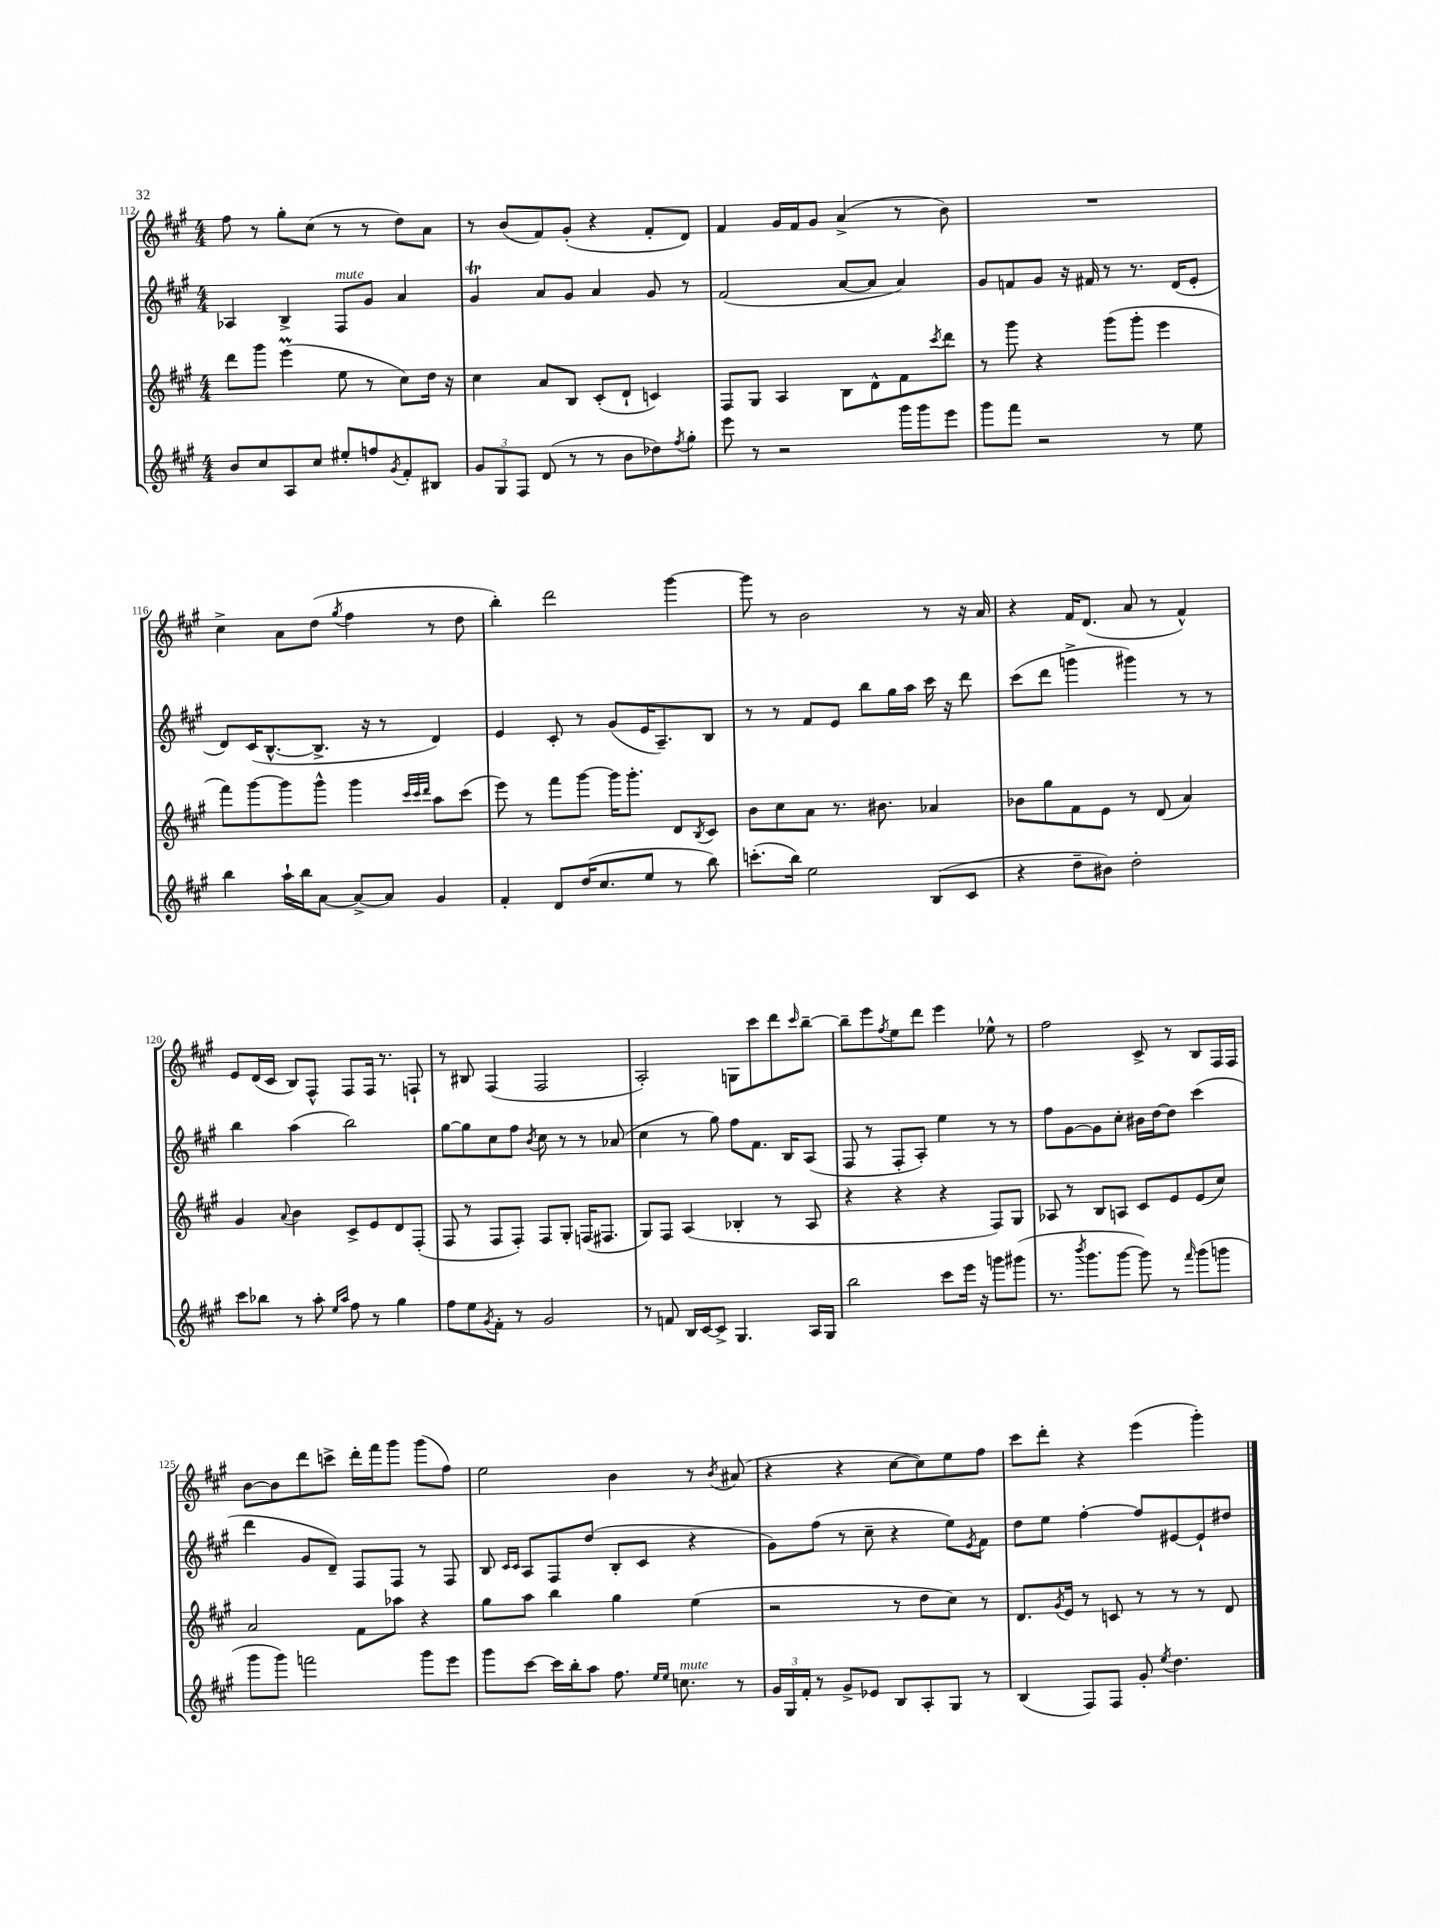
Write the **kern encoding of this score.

**kern	**kern	**kern	**kern
*staff4	*staff3	*staff2	*staff1
*clefG2	*clefG2	*clefG2	*clefG2
*k[f#c#g#]	*k[f#c#g#]	*k[f#c#g#]	*k[f#c#g#]
*M4/4	*M4/4	*M4/4	*M4/4
8b	8ddd	4A-	8ff#
8cc#	8ggg#	.	8r
8A	(4eee	4B^	8gg#'
8cc#	.	.	(8cc#
8ee#'	8ee	8F#	8r
8ff	8r	8g#	8r
8qg#	.	.	.
8f#'	8cc#)	4a	8dd)
8B#	16dd	.	8a
.	16r	.	.
=	=	=	=
12g#	4cc#	4g#	8r
12G#	.	.	.
.	.	.	(8b
12F#	.	.	.
(8d	8a	8a	8f#)
8r	8B	8g#	(8g#'
8r	(8c#'	4a	4r
8b	8d`	.	.
8dd-)	4c)	8g#	8f#'
8qff#	.	.	.
8gg#'	.	8r	8d)
=	=	=	=
8eee	8F#	(2f#	4f#
8r	8G#	.	.
2r	4A	.	16g#
.	.	.	16f#
.	.	.	8g#
.	8B	[8a	(4a^
.	8d^^	8a]	.
16ggg#	8f#	4a)	8r
16ggg#	.	.	.
.	8qccc#	.	.
8eee	8ddd	.	8b)
=	=	=	=
8ggg#	8r	8g#	1r
8fff#	8ggg#	8f	.
2r	4r	8g#	.
.	.	16r	.
.	.	16f#	.
.	(8ggg#	8r	.
.	8ggg#'	8.r	.
8r	4eee	.	.
.	.	(16d	.
8ee	.	8e'	.
=	=	=	=
4bb	8fff#)	8d)	4cc#^
.	[8ggg#	(16c#	.
.	.	[8.B^^	.
16aa`	8ggg#]	.	8a
16bb	.	.	.
[8a	8ggg#^^	8.B^]	(8dd
.	.	.	8qgg#
8a^_	4ggg#	.	4ff#
.	.	16r	.
8a]	.	8r	.
.	32qqccc#	.	.
.	32qqccc#	.	.
.	32qqddd	.	.
4g#	8aa	4d)	8r
.	(8ccc#	.	8dd
=	=	=	=
4f#'	8eee)	4e	4bb')
.	8r	.	.
8d	8fff#	8c#'	2ddd
(16dd	[8ggg#	8r	.
8.cc#	.	.	.
.	16ggg#]	(8g#	.
.	8.ggg#'	.	.
8ee	.	16e	.
.	.	8.A~)	.
8r	8d	.	[4ggg#
.	8qB	.	.
8bb)	8c#	8B	.
=	=	=	=
(8.ccc'	8b	8r	8ggg#]
.	8cc#	8r	8r
16bb)	.	.	.
2ee	8a	8f#	2b
.	8.r	8e	.
.	.	8bb	.
.	8.b#	.	.
.	.	16gg#	.
.	.	16aa	.
(8B	4a-	16ccc#	8r
.	.	16r	.
8c#	.	8ddd	16r
.	.	.	16a
=	=	=	=
4r	8b-	(8ccc#	4r
.	8gg#	8ddd	.
8dd~	8f#	4ggg^	16f#
.	.	.	(8.d
8b#)	8e	.	.
2dd'	8r	4ggg#)	8a
.	(8d	.	8r
.	4a)	8r	4f#^^)
.	.	8r	.
=	=	=	=
8ccc#	4g#	4bb	8e
8bb-	.	.	(16d
.	.	.	16c#
.	8qqa	.	.
8r	4b	(4aa	8B)
8aa'	.	.	8F#^^
16qqee	.	.	.
16qqaa	.	.	.
8ff#	8c#^	2bb)	8F#
8r	8e	.	16F#
.	.	.	8.r
4gg#	8d	.	.
.	(8F#'	.	8F`
=	=	=	=
8ff#	8F#	[8gg#	8r
8ee	8r	8gg#]	8B#
8qg#	.	.	.
8f#'	8F#	8cc#	(4F#
8r	8F#')	8ff#	.
.	.	8qb	.
2g#	8F#	8cc#	2F#
.	8G#'	8r	.
.	(16F	8r	.
.	8.F#	.	.
.	.	(8a-	.
=	=	=	=
8r	8G#)	4cc#	2A')
8f	8F#	.	.
16B	(4A	8r	.
[16c#	.	.	.
8c#^]	.	8gg#)	.
4.G#	4B-'	8ff#	8G
.	.	8.f#	8ccc#
.	8r	.	8ddd
.	.	16B	.
.	.	.	16qqccc#
16A	8A	(8A	[8bb~
16G#	.	.	.
=	=	=	=
2bb	4r	8F#	8bb~]
.	.	8r	8eee
.	.	.	8qff#
.	4r	8F#'	8ee
.	.	8A')	8ddd
8ccc#	4r	4ee	4eee
16eee	.	.	.
16r	.	.	.
8ggg	8F#)	8r	8ee-^^
(8ggg#	8G#	8r	8r
=	=	=	=
8.r	8A-	8ff#	2ff#
.	8r	[8g#	.
8qbbb	.	.	.
8.ggg#	.	.	.
.	8B	8g#]	.
[8ggg#	8A	8cc#'	.
8ggg#])	8c#	16b#	8c#^
.	.	[16dd	.
8r	8e	8dd]	8r
16qqfff#	.	.	.
(8ggg#	(8e	(4ccc#	8B
8ggg	8cc#)	.	16F#
.	.	.	16F#
=	=	=	=
8ggg#	2a	4ddd	[8b
8ggg#)	.	.	8b]
2fff	.	8g#	8ddd
.	.	8d~)	8ccc^
.	8f#	8F#	16ddd'
.	.	.	16fff#
.	8aa-	8F#	8ggg#
8ggg#	4r	8r	(8ggg#
8eee	.	8F#	8ff#)
=	=	=	=
8ggg#	8gg#	8B	2ee
.	.	16qqc#	.
.	.	16qqc#	.
[8ccc#	8aa	8A	.
16ccc#]	4bb	8F#	.
16bb'	.	.	.
8aa	.	(8dd	.
8.ff#	4gg#	8B'	4b
.	.	8c#	.
16qqee	.	.	.
16qqee	.	.	.
8.cc	.	.	.
.	(4ee	4r	8r
.	.	.	8qb
8r	.	.	(8a#
=	=	=	=
24g#	2r	8g#)	4r
24G#	.	.	.
24f#'	.	.	.
8r	.	(8ff#	.
8g#^	.	8r	4r
8e-	.	8cc#~	.
8B	8r	4r	[8cc#
8A'	8dd	.	8cc#])
8G#	8cc#)	8ee)	8ee
.	.	8qe	.
8r	8r	8f#	8ff#
=	=	=	=
(4B	8.d	8dd	8ccc#
.	.	8ee	8ddd'
.	8qg#	.	.
.	16e	.	.
8F#)	8r	[4ff#'	4r
8F#	8c	.	.
8g#'	8r	8ff#]	(4eee
8qee	.	.	.
4.dd	8r	[8e#	.
.	8r	8e#`]	4ggg#')
.	8d	8dd#	.
==	==	==	==
*-	*-	*-	*-
